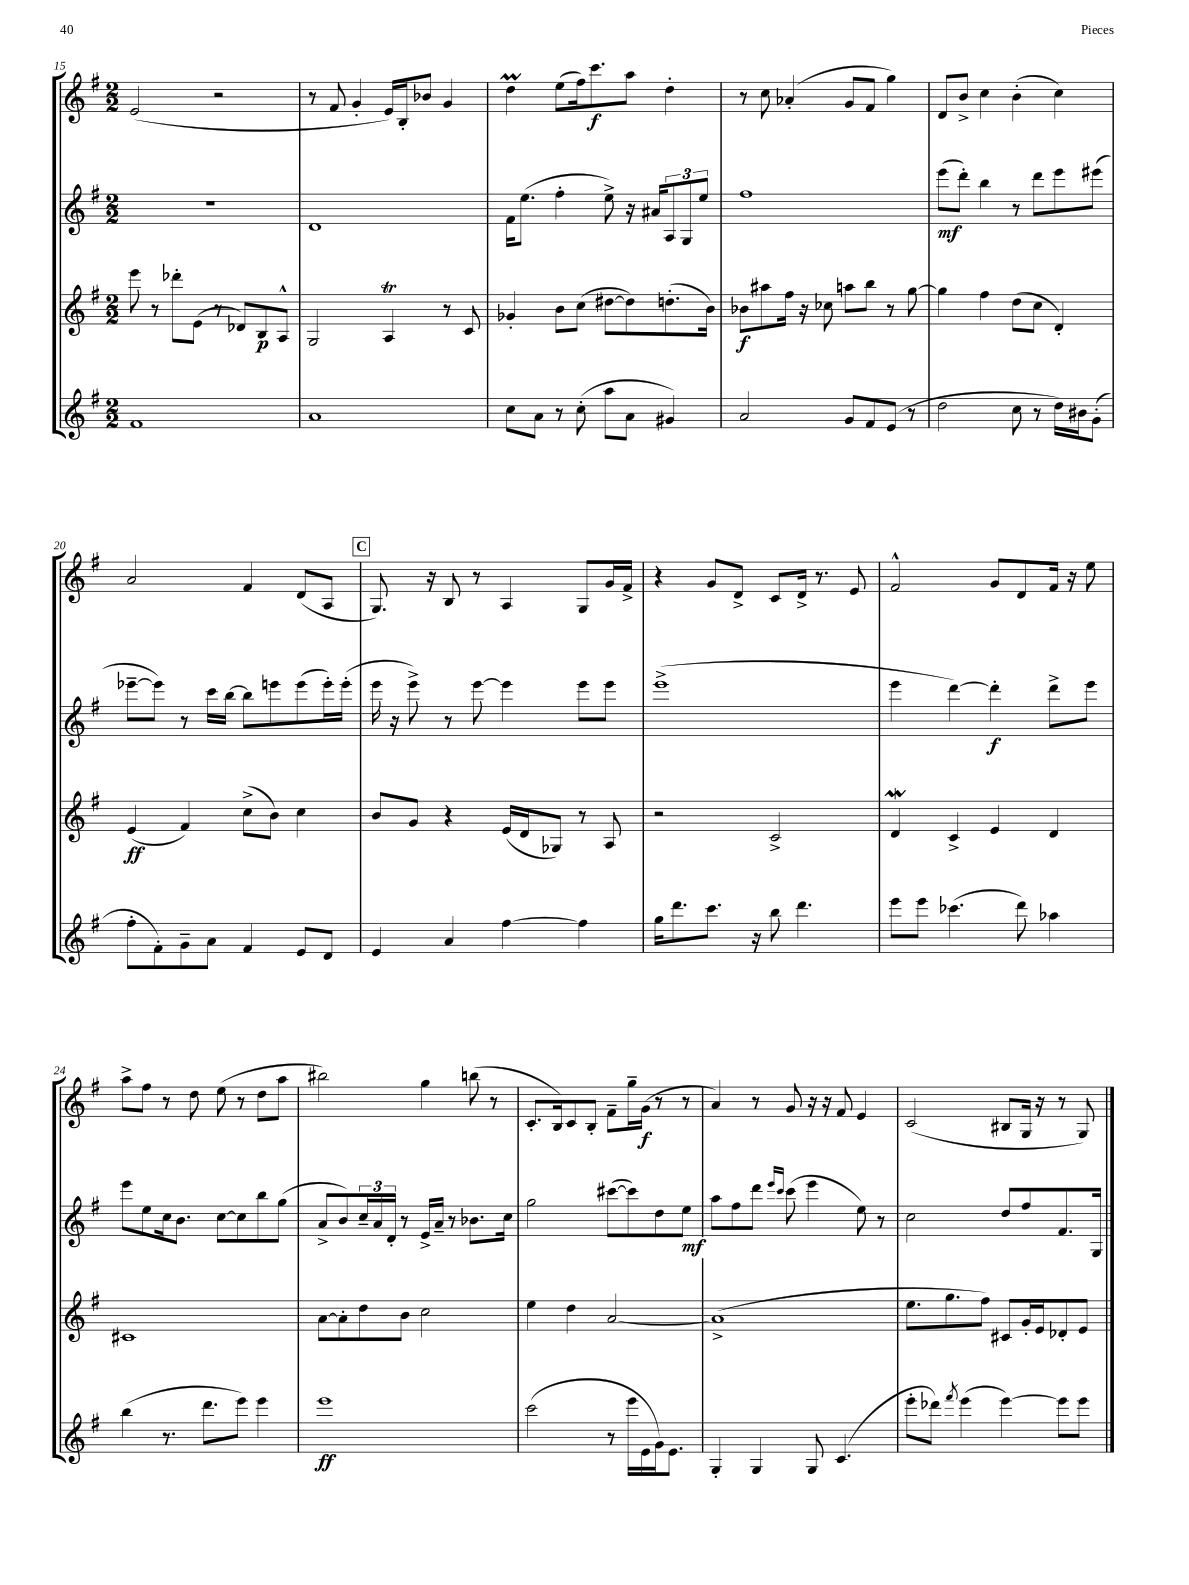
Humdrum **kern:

**kern	**kern	**kern	**kern
*staff4	*staff3	*staff2	*staff1
*clefG2	*clefG2	*clefG2	*clefG2
*k[f#]	*k[f#]	*k[f#]	*k[f#]
*M2/2	*M2/2	*M2/2	*M2/2
1f#	8eee	1r	(2e
.	8r	.	.
.	8ddd-'	.	.
.	(8e	.	.
.	8r	.	2r
.	8d-)	.	.
.	8B	.	.
.	8A^^	.	.
=	=	=	=
1a	2G	1d	8r
.	.	.	8f#
.	.	.	4g'
.	4A	.	16e)
.	.	.	16B'
.	.	.	8b-
.	8r	.	4g
.	8c	.	.
=	=	=	=
8cc	4g-'	16f#	4dd
.	.	(8.ee	.
8a	.	.	.
8r	8b	4ff#'	(8ee
(8cc'	(8cc	.	16ff#)
.	.	.	8.ccc
8aa	[8dd#	8ee^)	.
8a	8dd#])	16r	8aa
.	.	16a#	.
4g#)	(8.dd'	12A	4dd'
.	.	12G	.
.	.	12ee	.
.	16b)	.	.
=	=	=	=
2a	8b-	1ff#	8r
.	8aa#	.	8cc
.	16ff#	.	(4a-'
.	16r	.	.
.	8cc-	.	.
8g	8aa	.	8g
8f#	8bb	.	8f#
(8e	8r	.	4gg)
8r	[8gg	.	.
=	=	=	=
2dd	4gg]	(8eee	8d
.	.	8ddd')	8b^
.	4ff#	4bb	4cc
8cc	(8dd	8r	(4b'
8r	8cc	8ddd	.
16dd)	4d')	8eee	4cc)
16b#	.	.	.
(8g'	.	(8eee#	.
=	=	=	=
8ff#'	(4e	[8eee-~	2a
8f#')	.	8eee-])	.
8g~	4f#)	8r	.
8a	.	16ccc	.
.	.	[16bb	.
4f#	(8cc^	8bb]	4f#
.	8b)	8eee	.
8e	4cc	(8eee	(8d
8d	.	16eee')	8A
.	.	(16eee'	.
=	=	=	=
4e	8b	16eee	8.G)
.	.	16r	.
.	8g	8eee^)	.
.	.	.	16r
4a	4r	8r	8B
.	.	[8eee	8r
[4ff#	(16e	4eee]	4A
.	16d	.	.
.	8G-)	.	.
4ff#]	8r	8eee	8G
.	8A	8eee	16g
.	.	.	16f#^
=	=	=	=
16gg	2r	(1eee^	4r
8.ddd	.	.	.
8.ccc	.	.	8g
.	.	.	8d^
16r	.	.	.
8bb	2c^	.	8c
4.ddd	.	.	16d^
.	.	.	8.r
.	.	.	8e
=	=	=	=
8eee	4d	4eee	2f#^^
8eee	.	.	.
(4.ccc-	4c^	[4ddd)	.
.	4e	4ddd']	8g
8ddd)	.	.	8d
4aa-	4d	8ddd^	16f#
.	.	.	16r
.	.	8eee	8ee
=	=	=	=
(4bb	1c#	8eee	8aa^
.	.	8ee	8ff#
8.r	.	16cc	8r
.	.	8.b	.
.	.	.	8dd
8.ddd	.	.	.
.	.	[8cc	(8ee
8eee)	.	8cc]	8r
4eee	.	8bb	8dd
.	.	(8gg	8aa
=	=	=	=
1eee	[8a	8a^	2bb#)
.	8a']	8b)	.
.	8dd	24cc~	.
.	.	24a	.
.	.	24d'	.
.	8b	8r	.
.	2cc	16e^	4gg
.	.	16a~	.
.	.	8r	.
.	.	8.b-	(8bb
.	.	.	8r
.	.	16cc	.
=	=	=	=
(2ccc	4ee	2gg	8.c'
.	.	.	16B)
.	4dd	.	8c
.	.	.	8B'
8r	[2a	([8ccc#	8f#~
16eee	.	8ccc#])	16gg~
16e	.	.	(16g
16g)	.	8dd	8r
8.e	.	.	.
.	.	8ee	8r
=	=	=	=
4G'	(1a^]	8aa	4a)
.	.	8ff#	.
4G	.	8ddd	8r
.	.	16qqeee	.
.	.	16qqccc	.
.	.	(8ccc	8g
8G	.	4eee	16r
.	.	.	16r
(4.c	.	.	8f#
.	.	8ee)	4e
.	.	8r	.
=	=	=	=
8eee'	8.ee	2cc	(2c
8ddd-)	.	.	.
.	8.gg	.	.
8qfff#	.	.	.
(4eee	.	.	.
.	8ff#)	.	.
[4eee)	8c#	8dd	8B#
.	16g'	8ff#	16G
.	16e	.	16r
8eee]	8d-'	8.f#	8r
8eee	8e	.	8G)
.	.	16G	.
==	==	==	==
*-	*-	*-	*-
